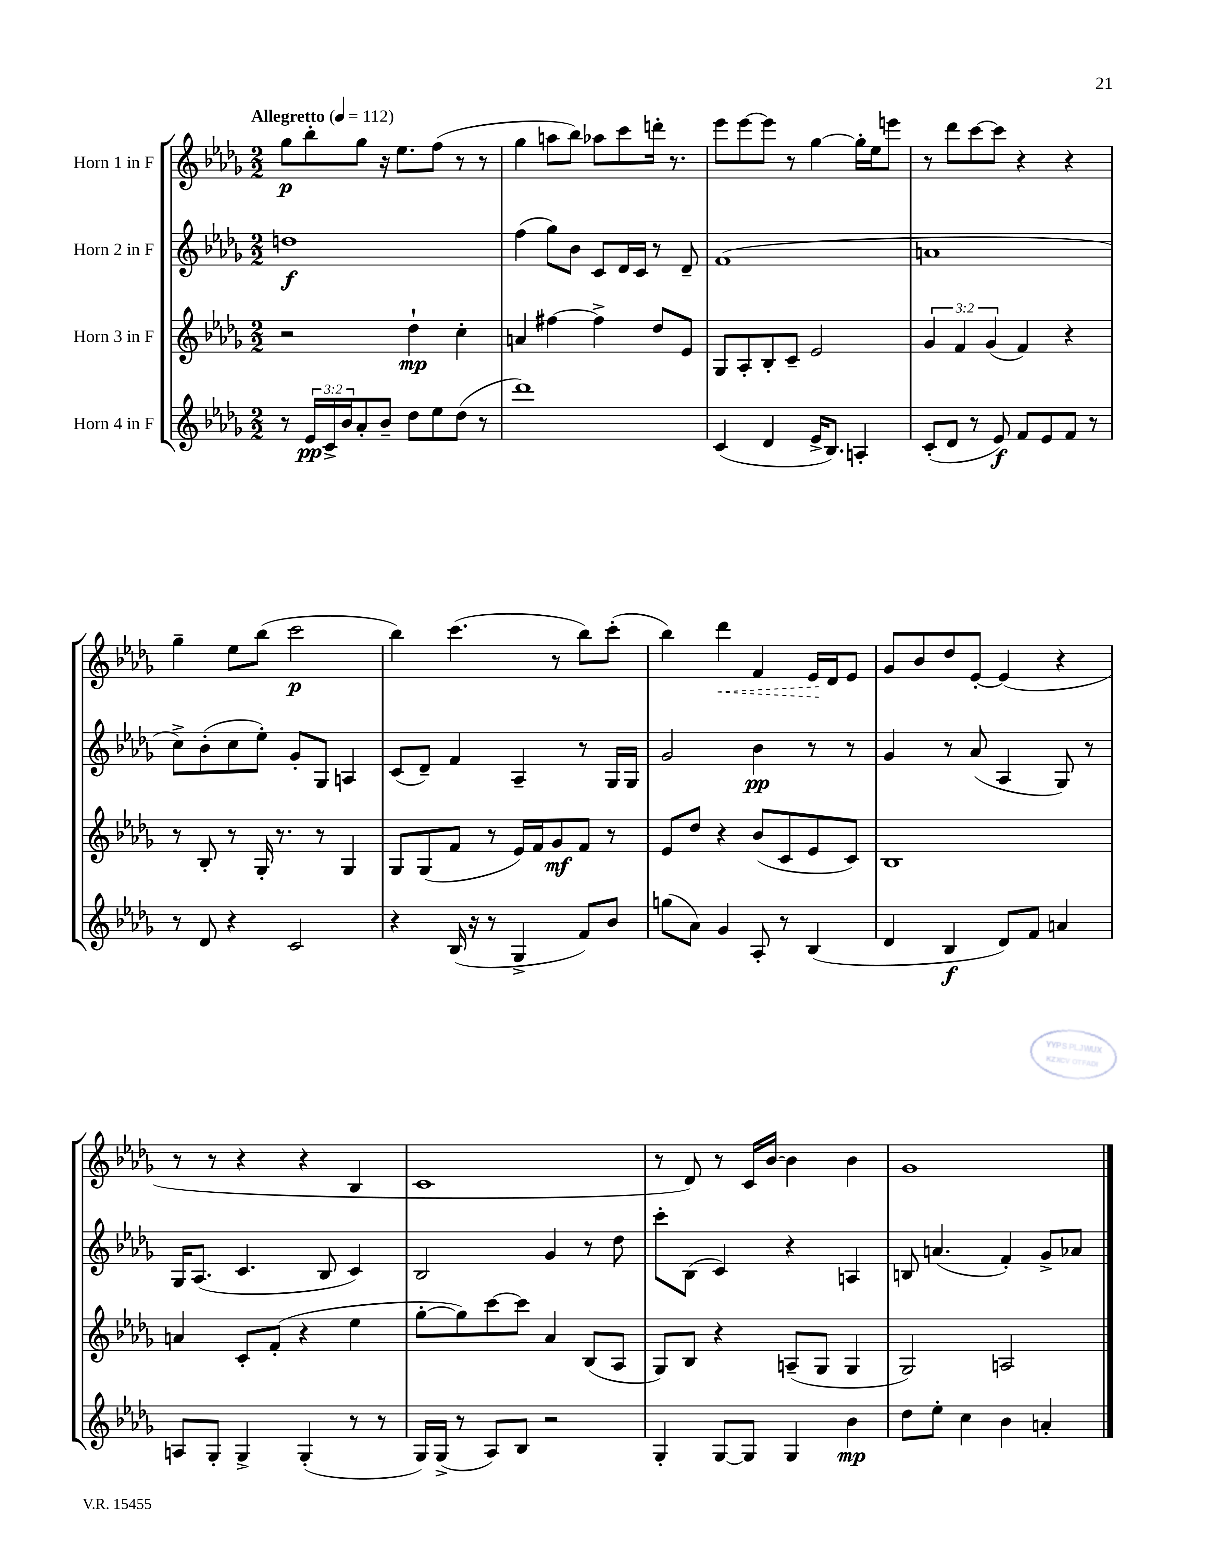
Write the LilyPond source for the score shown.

<<
\new StaffGroup <<
\new Staff = "s0" \with { instrumentName = "Horn 1 in F" } {
    \clef treble \key des \major \numericTimeSignature \time 2/2 \tempo "Allegretto" 4 = 112
    ges''8\p bes''8-. ges''8 r16 ees''8. f''8( r8 r8 |
    ges''4 a''8 bes''8) aes''8 c'''8 d'''16-. r8. |
    ees'''8 ees'''8~ ees'''8 r8 ges''4~ ges''16-. ees''16 e'''8 |
    r8 des'''8 c'''8~ c'''8 r4 r4 |
    ges''4-- ees''8 bes''8( c'''2\p |
    bes''4) c'''4.( r8 bes''8) c'''8-.( |
    bes''4) \once \override Hairpin.style = #'dashed-line des'''4\< f'4 ees'16\! des'16 ees'8 |
    ges'8 bes'8 des''8 ees'8~-. ees'4( r4 |
    r8 r8 r4 r4 bes4 |
    c'1 |
    r8 des'8) r8 c'16 bes'16~ bes'4 bes'4 |
    ges'1 \bar "|." |
}
\new Staff = "s1" \with { instrumentName = "Horn 2 in F" } {
    \clef treble \key des \major \numericTimeSignature \time 2/2
    d''1\f |
    f''4( ges''8) bes'8 c'8 des'16 c'16 r8 des'8-- |
    f'1( |
    a'1 |
    c''8->) bes'8-.( c''8 ees''8-.) ges'8-. ges8 a4 |
    c'8( des'8--) f'4 aes4-- r8 ges16 ges16 |
    ges'2 bes'4\pp r8 r8 |
    ges'4 r8 aes'8( aes4 ges8) r8 |
    ges16 aes8.( c'4. bes8 c'4) |
    bes2 ges'4 r8 des''8 |
    c'''8-. bes8( c'4) r4 a4 |
    b8 a'4.( f'4-.) ges'8-> aes'8 \bar "|." |
}
\new Staff = "s2" \with { instrumentName = "Horn 3 in F" } {
    \clef treble \key des \major \numericTimeSignature \time 2/2 \override Staff.TupletNumber.text = #tuplet-number::calc-fraction-text
    r2 des''4-!\mp c''4-. |
    a'4 fis''4~ fis''4-> des''8 ees'8 |
    ges8 aes8-. bes8-. c'8-- ees'2 |
    \tuplet 3/2 { ges'4 f'4 ges'4( } f'4) r4 |
    r8 bes8-. r8 ges16-. r8. r8 ges4 |
    ges8 ges8( f'8 r8 ees'16) f'16 ges'8\mf f'8 r8 |
    ees'8 des''8 r4 bes'8( c'8 ees'8 c'8) |
    bes1 |
    a'4 c'8-. f'8-.( r4 ees''4 |
    ges''8~-. ges''8) c'''8~ c'''8 aes'4 bes8( aes8 |
    ges8) bes8 r4 a8--( ges8 ges4 |
    ges2) a2 \bar "|." |
}
\new Staff = "s3" \with { instrumentName = "Horn 4 in F" } {
    \clef treble \key des \major \numericTimeSignature \time 2/2 \override Staff.TupletNumber.text = #tuplet-number::calc-fraction-text
    r8 \tuplet 3/2 { ees'16\pp c'16-> bes'16 } aes'8-. bes'8-- des''8 ees''8 des''8( r8 |
    des'''1) |
    c'4( des'4 ees'16-> bes8.) a4-. |
    c'8-.( des'8 r8 ees'8\f) f'8 ees'8 f'8 r8 |
    r8 des'8 r4 c'2 |
    r4 bes16( r16 r8 ges4-> f'8) bes'8 |
    g''8( aes'8) ges'4 aes8-. r8 bes4( |
    des'4 bes4\f des'8) f'8 a'4 |
    a8 ges8-. ges4-> ges4-.( r8 r8 |
    ges16) ges16->( r8 aes8) bes8 r2 |
    ges4-. ges8~ ges8 ges4 bes'4\mp |
    des''8 ees''8-. c''4 bes'4 a'4-. \bar "|." |
}
>>
>>
\layout { \context { \Score \remove "Bar_number_engraver" } }
